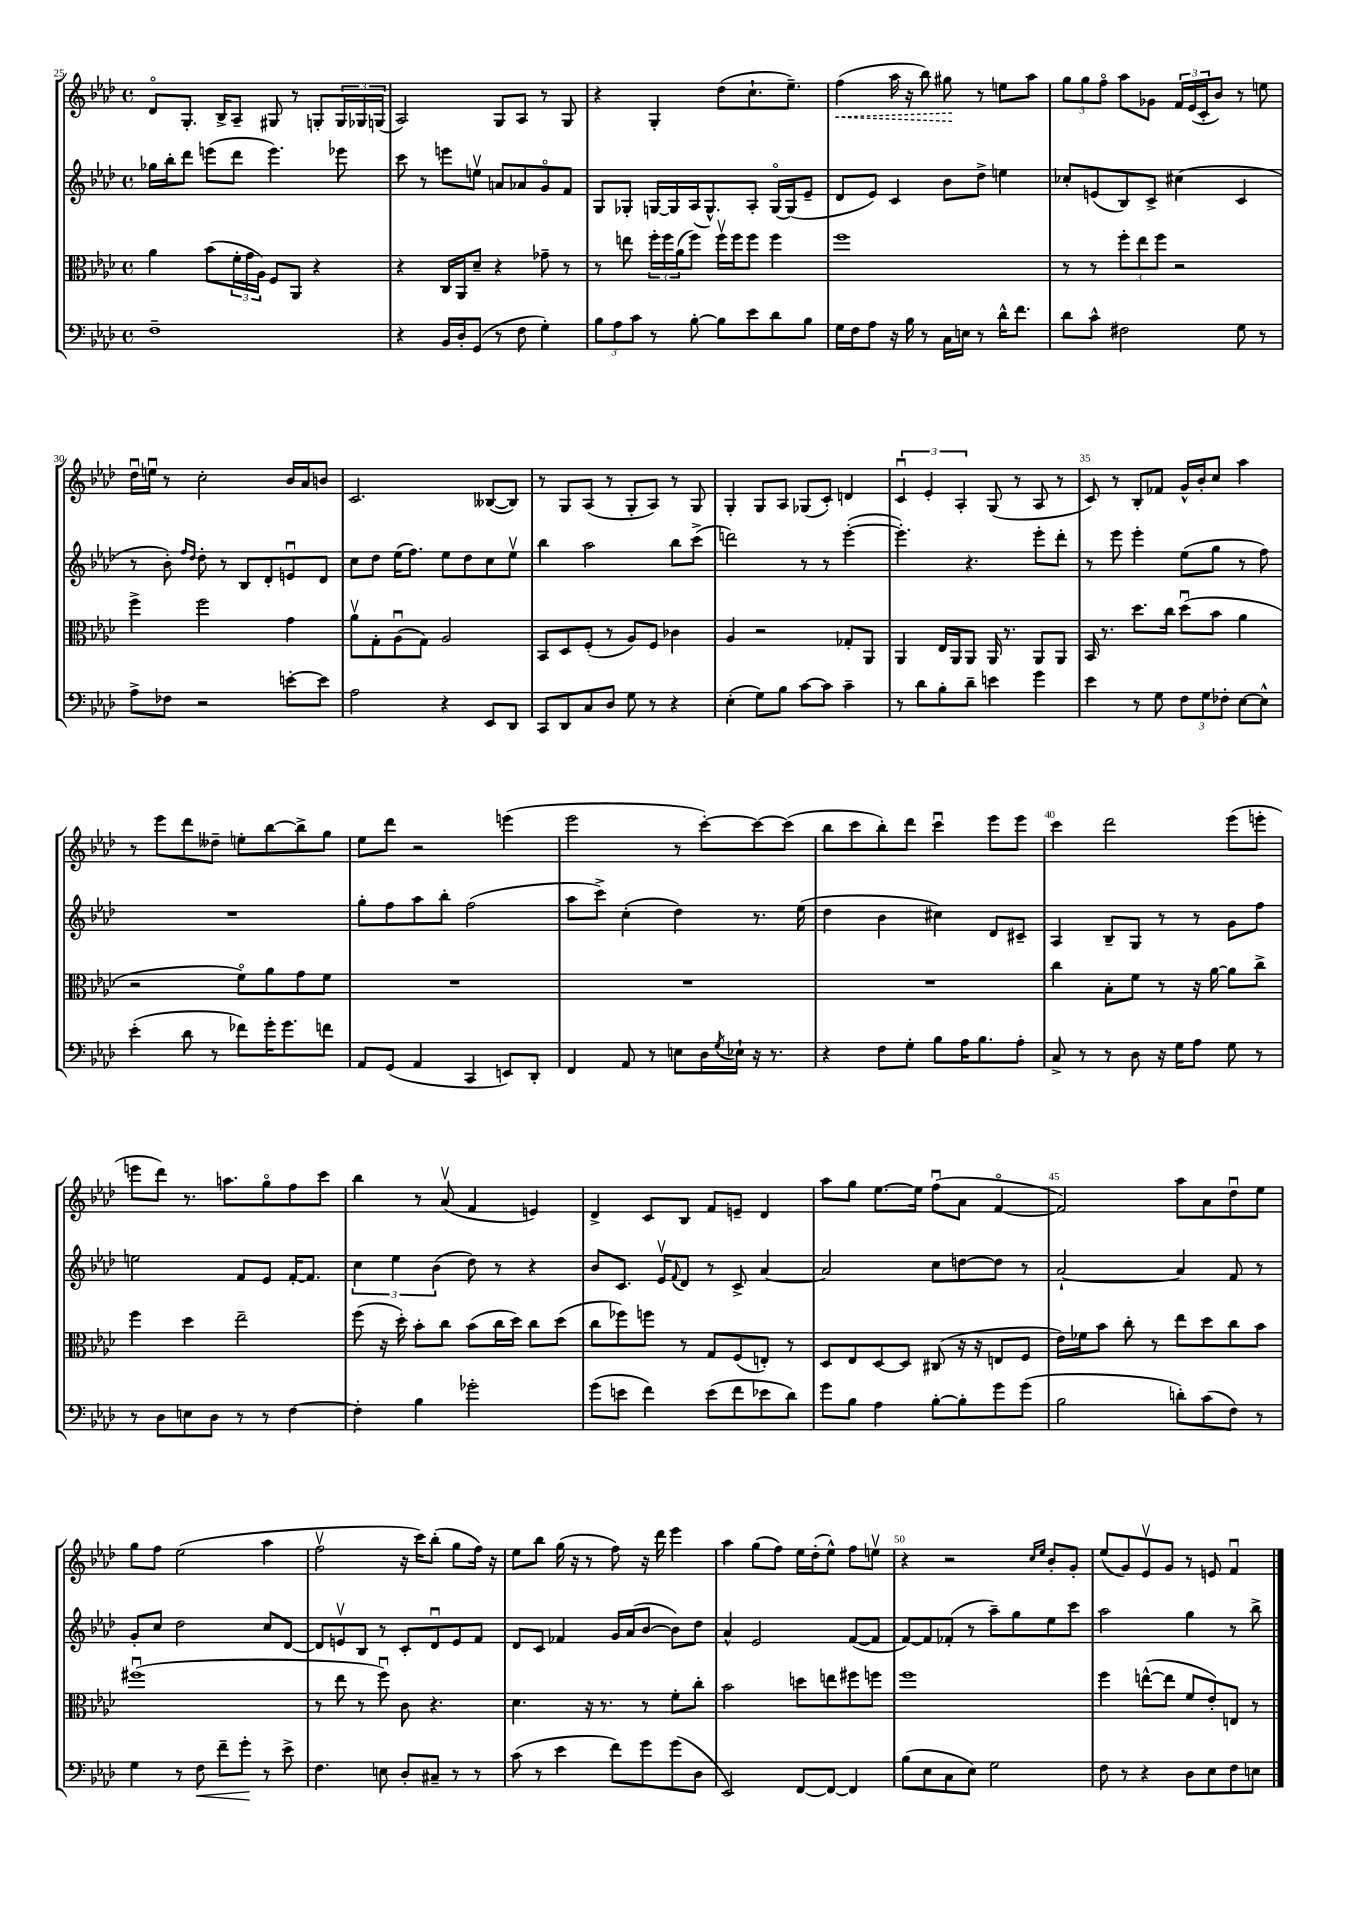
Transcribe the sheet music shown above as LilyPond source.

<<
\new StaffGroup <<
\new Staff = "s0" {
    \clef treble \key aes \major \defaultTimeSignature \time 4/4
    des'8\flageolet g8.-. bes16-> aes8-- gis8 r8 g8-. \tuplet 3/2 { g16 ges16 g16( } |
    aes2) g8 aes8 r8 g8 |
    r4 g4-. des''8( c''8.-! ees''8.--) |
    \once \override Hairpin.style = #'dashed-line f''4\<( aes''16 r16 bes''8) gis''8\! r8 e''8 aes''8 |
    \tuplet 3/2 { g''8 g''8 f''8\flageolet } aes''8 ges'8 \tuplet 3/2 { f'16 ees'16( c'16-. } bes'8) r8 e''8 |
    des''16\downbow e''16\downbow r8 c''2-. bes'16 aes'16 b'8 |
    c'2. beses8~( beses8) |
    r8 g8 aes8( r8 g8-. aes8) r8 g8 |
    g4-. g8 aes8 ges8( c'8-.) d'4 |
    \tuplet 3/2 { c'4\downbow ees'4-. aes4-. } g8( r8 aes8 r8 |
    c'8) r8 bes8-. fes'8 g'16-^ bes'16-. c''8 aes''4 |
    r8 ees'''8 des'''8 deses''8-- e''8-. bes''8~ bes''8-> g''8 |
    ees''8 des'''8 r2 e'''4( |
    ees'''2 r8 c'''8~-.) c'''8~ c'''8( |
    bes''8 c'''8 bes''8-.) des'''8 c'''4\downbow ees'''8 ees'''8 |
    c'''4 des'''2 ees'''8( e'''8-. |
    e'''8 des'''8) r8. a''8. g''8\flageolet f''8 c'''8 |
    bes''4 r8 aes'8\upbow( f'4 e'4) |
    des'4-> c'8 bes8 f'8 e'8-- des'4 |
    aes''8 g''8 ees''8.~ ees''16 f''8\downbow( aes'8 f'4~\flageolet |
    f'2) aes''8 aes'8 des''8\downbow ees''8 |
    g''8 f''8 ees''2( aes''4 |
    f''2\upbow r16 c'''16) bes''8-.( g''8 f''16) r16 |
    ees''8 bes''8 g''16( r16 r8 f''8) r16 des'''16 ees'''4 |
    aes''4 g''8( f''8) ees''16 des''16-.( ees''8-^) f''8 e''8\upbow |
    r4 r2 \grace { c''16 ees''16 } bes'8-. g'8-. |
    ees''8( g'8) ees'8\upbow g'8 r8 e'8 f'4\downbow \bar "|." |
}
\new Staff = "s1" {
    \clef treble \key aes \major \defaultTimeSignature \time 4/4
    ges''16 bes''16-. des'''8 e'''8( des'''8 e'''4.) ees'''8 |
    c'''8 r8 e'''8 e''8\upbow a'8 aes'8 g'8\flageolet f'8 |
    g8 ges8-. g16~ g16 aes16( g8.-^) aes8-. g16~\flageolet g16( ees'8-- |
    des'8 ees'8) c'4 bes'8 des''8-> e''4 |
    ces''8-. e'8( bes8) c'8-> cis''4( c'4 |
    r8 bes'8-.) \grace { f''16 des''16 } des''8-. r8 bes8 des'8-. e'8\downbow des'8 |
    c''8 des''8 ees''16( f''8.) ees''8 des''8 c''8 ees''8\upbow |
    bes''4 aes''2 bes''8 c'''8->( |
    d'''2) r8 r8 ees'''4~-.( |
    ees'''4.-.) r4. ees'''8-. des'''8-. |
    r8 ees'''8 ees'''4-. ees''8( g''8 r8 f''8) |
    R1 |
    g''8-. f''8 aes''8 bes''8-. f''2( |
    aes''8 c'''8->) c''4-.( des''4) r8. ees''16( |
    des''4 bes'4 cis''4) des'8 cis'8-- |
    aes4 bes8-- g8 r8 r8 g'8 f''8 |
    e''2 f'8 ees'8 f'16~-. f'8. |
    \tuplet 3/2 { c''4 ees''4 bes'4( } des''8) r8 r4 |
    bes'8 c'8. ees'16\upbow \appoggiatura { f'8 } des'8 r8 c'8-> aes'4~ |
    aes'2 c''8 d''8~ d''8 r8 |
    aes'2~-! aes'4 f'8 r8 |
    g'8-. c''8 des''2 c''8 des'8~ |
    des'8 e'8\upbow bes8 r8 c'8-. des'8\downbow e'8 f'8 |
    des'8 c'8 fes'4 g'16 aes'16( bes'8~ bes'8) des''8 |
    aes'4-^ ees'2 f'8~( f'8 |
    f'8~) f'8 fes'8-.( r8 aes''8--) g''8 ees''8 c'''8 |
    aes''2 g''4 r8 bes''8-> \bar "|." |
}
\new Staff = "s2" {
    \clef alto \key aes \major \defaultTimeSignature \time 4/4
    aes'4 bes'8( \tuplet 3/2 { f'16-. g'16 aes16) } f8 aes,8 r4 |
    r4 c16 aes,16 des'8-- r4 ges'8-- r8 |
    r8 e''8 \tuplet 3/2 { f''16-. f''16 aes'16( } f''8) f''16\upbow f''16 f''8 f''4 |
    f''1 |
    r8 r8 \tuplet 3/2 { f''8-. ees''8 f''8 } r2 |
    f''4-> f''2 g'4 |
    aes'8\upbow g8-. aes8\downbow( g8) aes2 |
    bes,8 des8 f8-.( r8 aes8) f8 ces'4 |
    aes4 r2 ges8-. aes,8 |
    aes,4 ees16 aes,16 aes,8 aes,16 r8. aes,8 aes,8 |
    bes,16 r8. des''8. c''16 des''8\downbow( bes'8 aes'4 |
    r2 f'8\flageolet) aes'8 g'8 f'8 |
    R1 |
    R1 |
    R1 |
    c''4 bes8-. f'8 r8 r16 aes'16~ aes'8 c''8-> |
    f''4 des''4 ees''2-- |
    f''8( r16 des''16-.) bes'8-. c''8 bes'8( c''16 des''16) c''8 des''8( |
    c''8 fes''8) f''8 r8 g8 f8( e8-.) r8 |
    des8 ees8 des8~ des8 cis8( r16 r16 e8 f8 |
    ees'16) fes'16 bes'8 c''8-. r8 ees''8 des''8 c''8 bes'8 |
    fis''1\downbow( |
    r8 ees''8 r8 f''8\downbow) c'8 r4. |
    des'4. r16 r8. r8 f'8-. c''8-. |
    bes'2 d''8 e''8 fis''8 f''8 |
    f''1 |
    f''4 e''8~-^( e''8 f'8 ees'8-.) e8 r8 \bar "|." |
}
\new Staff = "s3" {
    \clef bass \key aes \major \defaultTimeSignature \time 4/4
    f1-- |
    r4 bes,16 des16-. g,8( r8 f8 g4-.) |
    \tuplet 3/2 { bes8 aes8 c'8 } r8 bes8~-. bes8 ees'8 des'8 bes8 |
    g16 f16 aes8 r16 bes16 r8 c16 e16 r8 des'16-^ f'8. |
    des'8 c'8-^ fis2 g8 r8 |
    aes8-> fes8 r2 e'8~-. e'8 |
    aes2 r4 ees,8 des,8 |
    c,8 des,8 c8 des8 g8 r8 r4 |
    ees4-.( g8) bes8 c'8~ c'8 c'4-- |
    r8 des'8 bes8-. des'8-- e'4 g'4 |
    ees'4 r8 g8 \tuplet 3/2 { f8 g8 fes8-. } ees8~ ees8-^ |
    ees'4-.( des'8 r8 fes'8) g'16-. g'8. f'8 |
    aes,8 g,8( aes,4 c,4 e,8) des,8-. |
    f,4 aes,8 r8 e8 des16 \acciaccatura { g8 } ees16-! r16 r8. |
    r4 f8 g8-. bes8 aes16 bes8. aes8-. |
    c8-> r8 r8 des8 r16 g16 aes8 g8 r8 |
    r8 des8 e8 des8 r8 r8 f4~ |
    f4-. bes4 ges'2-. |
    g'8( e'8 f'4) e'8( f'8 ees'8 des'8) |
    g'8 bes8 aes4 bes8~-. bes8-. g'8 g'8( |
    bes2 d'8-.) c'8( f8) r8 |
    g4 r8 f8\< f'8-- g'8-.\! r8 ees'8-> |
    f4. e8 des8-. cis8-- r8 r8 |
    c'8( r8 ees'4 f'8) g'8 g'8( des8 |
    ees,2) f,8~ f,8~ f,4 |
    bes8( ees8 c8 ees8) g2 |
    f8 r8 r4 des8 ees8 f8 e8 \bar "|." |
}
>>
>>
\layout { \context { \Score currentBarNumber = #25 \override BarNumber.break-visibility = ##(#f #t #t) barNumberVisibility = #(every-nth-bar-number-visible 5) } }
